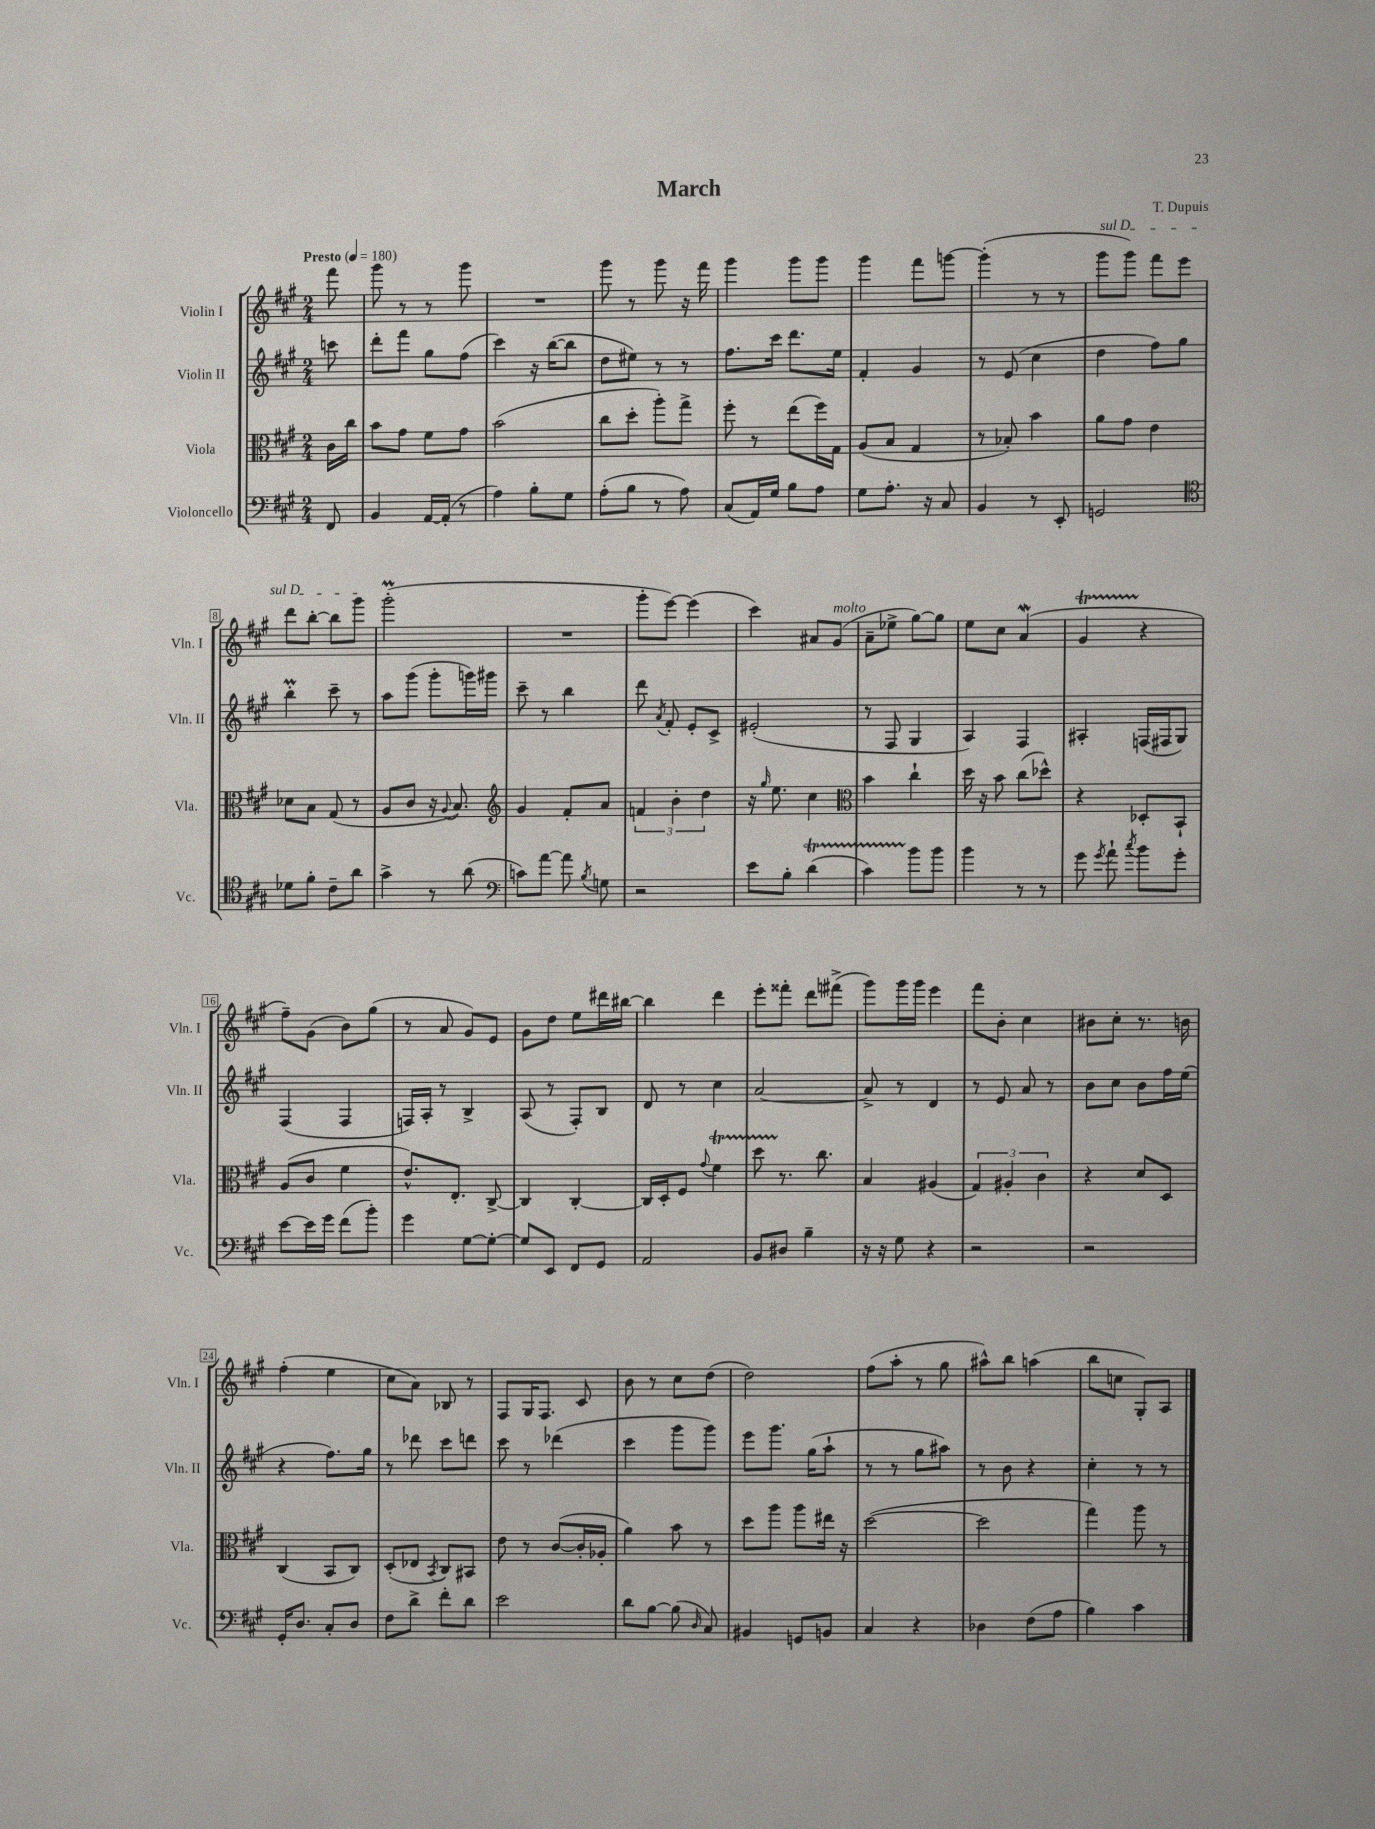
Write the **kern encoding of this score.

**kern	**kern	**kern	**kern
*part4	*part3	*part2	*part1
*staff4	*staff3	*staff2	*staff1
*I"Violoncello	*I"Viola	*I"Violin II	*I"Violin I
*I'Vc.	*I'Vla.	*I'Vln. II	*I'Vln. I
*clefF4	*clefC3	*clefG2	*clefG2
*k[f#c#g#]	*k[f#c#g#]	*k[f#c#g#]	*k[f#c#g#]
*M2/4	*M2/4	*M2/4	*M2/4
*MM180	*MM180	*MM180	*MM180
=	=	=	=
!	!	!	!LO:TX:a:B:t=Presto
8FF#/	16c#\LL	8cccn\	8fff#\
.	16cc#\JJ	.	.
=1	=1	=1	=1
4BB/	8b\L	8ddd'\L	8ggg#\
.	8g#\J	8fff#\J	8r
[16AA/LL	8f#\L	8gg#\L	8r
(16AA'/JJ]	.	.	.
8r	8g#\J	(8ff#\J	8ggg#\
=2	=2	=2	=2
4A\)	(2b\	4ccc#\)	2r
8B'\L	.	16r	.
.	.	([16bb\KL	.
8G#\J	.	8bb\J]	.
=3	=3	=3	=3
(8A'\L	8cc#\L	8dd\L	8ggg#\
8B\J	8dd'\J	8ee#X\J)	8r
8r	8aa'\L)	8r	8ggg#\
8A\)	8gg#^\J	8r	16r
.	.	.	16fff#\
=4	=4	=4	=4
(8C#/L	8ff#'\	8.ff#\L	4ggg#\
16AA/L)	8r	.	.
16G#/JJ	.	16ccc#\Jk	.
8B\L	(8ee\L	8.ddd\L	8ggg#\L
8A\J	16ff#\L)	.	8ggg#\J
.	16G#\JJ	16ee\Jk	.
=5	=5	=5	=5
8G#\L	(8A/L	4f#'/	4ggg#\
8.A'\J	8B/J	.	.
.	4G#/	4g#/	8fff#\L
16r	.	.	.
8C#/	.	.	[8gggn\J
=6	=6	=6	=6
4BB/	8r	8r	(4ggg'\]
.	8B-X'/)	(8e/	.
8r	4b\	4cc#\	8r
8EE'/	.	.	8r
=7	=7	=7	=7
!	!	!	!LO:TX:a:i:t=sul D
2GGn/	8a\L	4dd\	8ggg#\L
.	8g#\J	.	8ggg#\J)
.	4e\	8ff#\L)	8fff#\L
.	.	8gg#\J	8eee\J
!!LO:LB:g=z
=8	=8	=8	=8
*clefC4	*	*	*
8d-X\L	8d-X\L	4bbM'\	8ddd\L
8f#'\J	8B\J	.	[8bb'\J
8c#~\L	(8G#/	8ccc#~\	8bb\L]
8a\J	8r	8r	8ggg#\J
=9	=9	=9	=9
4g#^\	8A/L	8aa\L	(2ggg#m'\
.	8c#/J	(8ggg#\J	.
8r	16r	8ggg#'\L	.
.	8qqA/	.	.
.	8.B/)	.	.
(8a\	.	16gggn\L)	.
.	.	16ggg#X\JJ	.
=10	=10	=10	=10
*clefF4	*clefG2	*	*
8cn\L)	4g#/	8ccc#~\	2r
[8a\J	.	8r	.
8a\]	8f#'/L	4bb\	.
8qB/	.	.	.
8Gn\	8a/J	.	.
=11	=11	=11	=11
2r	6fn/	8ddd\	8ggg#'\L
.	.	8qa/	.
.	.	8f#'/	[8eee\J)
.	6b'\	.	.
.	.	8e'/L	(4eee\]
.	6dd\	.	.
.	.	8c#^/J	.
=12	=12	=12	=12
8e\L	16r	(2e#X'/	4ccc#\)
.	16qqgg#/	.	.
.	8.ee\	.	.
8B'\J	.	.	.
(4dT\	4cc#\	.	8a#X/L
!	!	!	!LO:TX:a:i:t=molto
.	.	.	(8g#/J
=13	=13	=13	=13
*	*clefC3	*	*
4c#TTT\)	4b\	8r	8a~\L
.	.	8F#/	8ee-X^\J
8b\L	4cc#`\	4G#/	[8gg#\L)
8b\J	.	.	8gg#\J]
=14	=14	=14	=14
4b\	16dd\	4A/)	8ee\L
.	16r	.	.
.	8b\	.	8cc#\J
8r	(8cc#\L	4F#/	(4aw/
8r	8dd-X^^\J)	.	.
=15	=15	=15	=15
8g#\	4r	4A#X'/	4g#t/
8qg#/	.	.	.
8a`\	.	.	.
8qcc#/	.	.	.
8b\L	8D-X'/L	(16Fn/LL	4r
.	.	16F#X/J	.
8g#'\J	8BB`/J	8G#/J)	.
!!LO:LB:g=z
=16	=16	=16	=16
[8e\L	(8A/L	(4F#/	8ff#~\L)
16e\L]	8c#/J	.	(8g#\J
16g#\JJ	.	.	.
(8f#\L	4f#\	4F#/	8b\L)
8b'\J)	.	.	(8gg#\J
=17	=17	=17	=17
4g#\	8.e^^/L)	16Fn/LL)	8r
.	.	16A'/JJ	.
.	.	8r	8a/
.	8.E'/J	.	.
[8G#\L	.	4B^/	8g#/L)
8G#'\J_	[8C#^/	.	8e/J
=18	=18	=18	=18
8G#/L]	4C#/]	(8A/	8g#\L
8EE/J	.	8r	8dd\J
8FF#/L	[4C#'/	8F#'/L)	8ee\L
8GG#/J	.	8B/J	16ddd#X\L
.	.	.	[16bb#X\JJ
=19	=19	=19	=19
2AA/	16C#/LL]	8d/	4bb#\]
.	16D'/J	.	.
.	8F#/J	8r	.
.	8qqg#/	.	.
.	4f#T\	4cc#\	4ddd\
=20	=20	=20	=20
8BB/L	8ddTTT\	[2a/	8eee'\L
8D#X/J	8.r	.	8fff##X'\J
4B~\	.	.	8ddd\L
.	8.cc#\	.	.
.	.	.	(8fff#X^\J
=21	=21	=21	=21
16r	4B/	8a^/]	8ggg#\L)
16r	.	.	.
8G#\	.	8r	16ggg#\L
.	.	.	16ggg#\JJ
4r	(4A#X/	4d/	4eee\
=22	=22	=22	=22
2r	6G#/)	8r	8fff#\L
.	.	8e/	8b'\J
.	6A#X'/	.	.
.	.	8a/	4cc#\
.	6c#\	.	.
.	.	8r	.
=23	=23	=23	=23
2r	4r	8b\L	8b#X\L
.	.	8cc#\J	8cc#'\J
.	8d/L	8b\L	8.r
.	8D/J	16ff#\L	.
.	.	(16ee\JJ	16bn\
!!LO:LB:g=z
=24	=24	=24	=24
16GG#'/KL	(4C#/	4r	(4ff#'\
8.D/J	.	.	.
8C#'/L	8BB/L	8.ff#\L)	4ee\
8D/J	8C#/J)	.	.
.	.	16gg#\Jk	.
=25	=25	=25	=25
8F#\L	(8D'/L	8r	8cc#\L
8d^\J	8E-X/J	8ddd-X\	8a\J)
.	8qBB/	.	.
8f#'\L	8C#/L)	8ccc#\L	8B-X/
8d\J	8BB#X/J	8dddn\J	8r
=26	=26	=26	=26
2e\	8e\	8ccc#\	8F#/L
.	8r	8r	16G#/K
.	.	.	8.F#/J
.	([8c#/L	(4ddd-X\	.
.	16c#'/L]	.	8c#/
.	16A-X'/JJ	.	.
=27	=27	=27	=27
8d\L	4a\)	4ccc#\	8b\
[8B\J	.	.	8r
(8B\]	8b\	8ggg#\L	8cc#\L
16qqD/	.	.	.
8C#/)	8r	8ggg#\J)	(8dd\J
=28	=28	=28	=28
4BB#X/	8dd\L	8eee\L	2dd\)
.	8aa\J	8.ggg#\J	.
8GGn/L	8aa\L	.	.
.	.	(16gg#\KL	.
8BBn/J	16ee#X\Jk	8aa`\J	.
.	16r	.	.
=29	=29	=29	=29
4C#/	([2dd\	8r	(8ff#\L
.	.	8r	8aa'\J
4r	.	8gg#\L	8r
.	.	8aa#X\J)	8gg#\
=30	=30	=30	=30
4D-X\	2dd\]	8r	8aa#X^^\L)
.	.	8b\	8bb\J
(8F#\L	.	4r	(4aan\
8A\J	.	.	.
=31	=31	=31	=31
4B\)	4gg#\)	4cc#'\	8bb\L
.	.	.	8ccn\J
4c#\	8aa\	8r	8G#'/L)
.	8r	8r	8A/J
==	==	==	==
*-	*-	*-	*-
